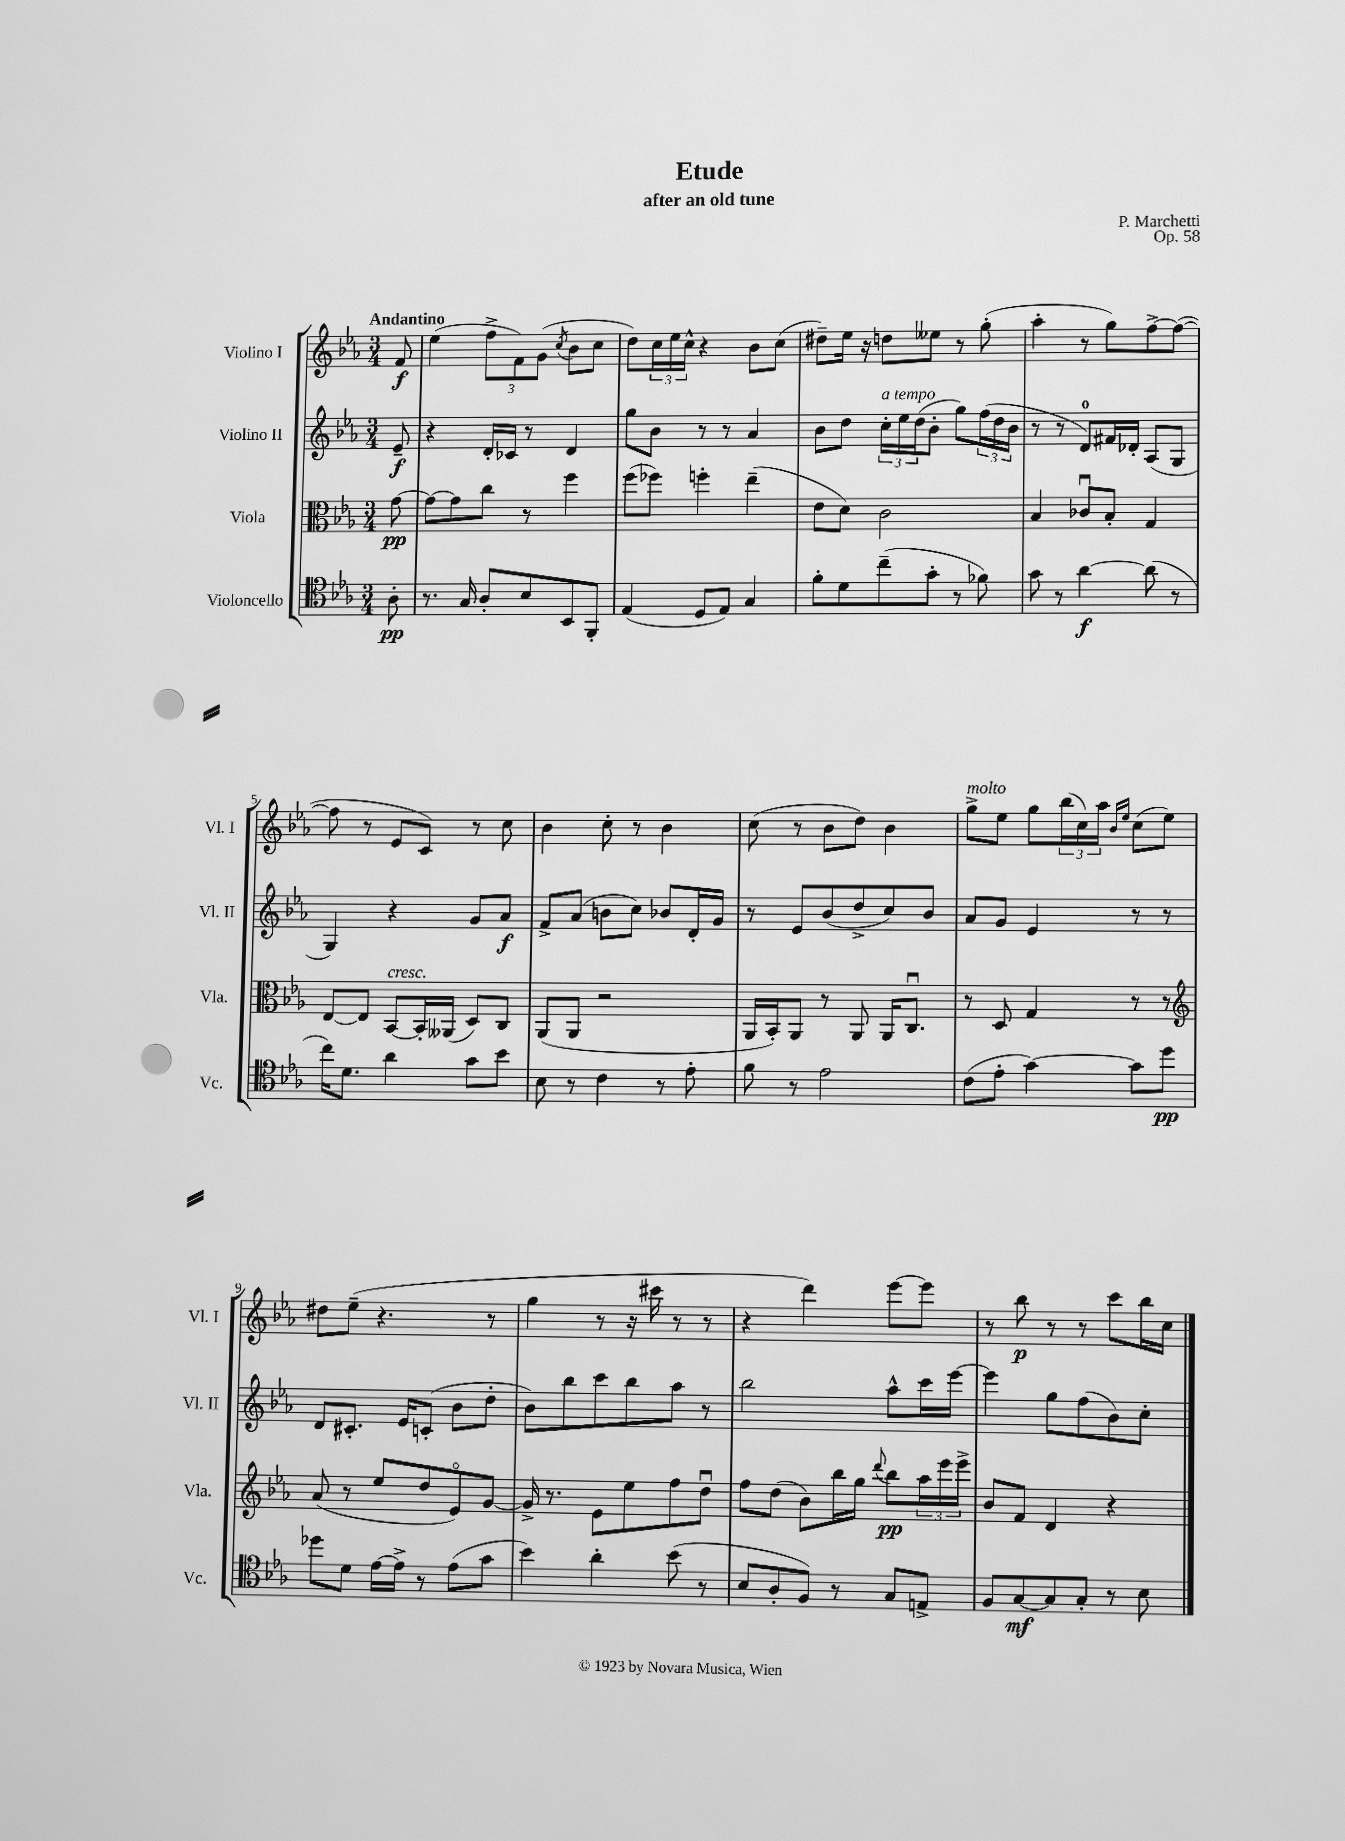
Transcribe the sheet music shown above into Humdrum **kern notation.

**kern	**dynam	**kern	**dynam	**kern	**dynam	**kern	**dynam
*part4	*part4	*part3	*part3	*part2	*part2	*part1	*part1
*staff4	*staff4	*staff3	*staff3	*staff2	*staff2	*staff1	*staff1
*I"Violoncello	*	*I"Viola	*	*I"Violino II	*	*I"Violino I	*
*I'Vc.	*	*I'Vla.	*	*I'Vl. II	*	*I'Vl. I	*
*clefC4	*	*clefC3	*	*clefG2	*	*clefG2	*
*k[b-e-a-]	*	*k[b-e-a-]	*	*k[b-e-a-]	*	*k[b-e-a-]	*
*M3/4	*	*M3/4	*	*M3/4	*	*M3/4	*
=	=	=	=	=	=	=	=
!	!	!	!	!	!	!LO:TX:a:B:t=Andantino	!
8A-'\	pp	[8g\	pp	8e-~/	f	8f/	f
=1	=1	=1	=1	=1	=1	=1	=1
8.r	.	8g\L_	.	4r	.	(4ee-\	.
.	.	8g\]	.	.	.	.	.
16G/	.	.	.	.	.	.	.
8A-'/L	.	8cc\J	.	16d'/LL	.	12ff^\L	.
.	.	.	.	16c-X/JJ	.	.	.
.	.	.	.	.	.	12f\)	.
8B-/	.	8r	.	8r	.	.	.
.	.	.	.	.	.	(12g\J	.
.	.	.	.	.	.	8qcc/	.
8BB-/	.	4ff\	.	4d/	.	8b-\L	.
8FF'/J	.	.	.	.	.	8cc\J	.
=2	=2	=2	=2	=2	=2	=2	=2
(4E-/	.	(8ff\L	.	8gg\L	.	8dd\L)	.
.	.	8ff-X\J)	.	8b-\J	.	24cc\L	.
.	.	.	.	.	.	24ee-\	.
.	.	.	.	.	.	24cc^^\JJ	.
8D/L	.	4ffn'\	.	8r	.	4r	.
8E-/J)	.	.	.	8r	.	.	.
4G/	.	(4ee-~\	.	4a-/	.	8b-\L	.
.	.	.	.	.	.	(8cc\J	.
=3	=3	=3	=3	=3	=3	=3	=3
8f'\L	.	8e-\L	.	8b-\L	.	8dd#X~\L)	.
8d\	.	8d\J)	.	8dd\J	.	16ee-\Jk	.
.	.	.	.	.	.	16r	.
!	!	!	!	!LO:TX:a:i:t=a tempo	!	!	!
(8cc~\	.	2c\	.	24cc'\LL	.	8ddn\L	.
.	.	.	.	24ee-\	.	.	.
.	.	.	.	(24dd\J	.	.	.
8g'\J	.	.	.	8b-'\J	.	8ee--X\J	.
8r	.	.	.	8gg\L)	.	8r	.
8f-X\)	.	.	.	(24ff\L	.	(8gg'\	.
.	.	.	.	24dd\	.	.	.
.	.	.	.	24b-\JJ	.	.	.
=4	=4	=4	=4	=4	=4	=4	=4
8g\	.	4B-/	.	8r	.	4aa-'\	.
8r	.	.	.	8r	.	.	.
[4a-\	f	8c-Xu/L	.	8d/L)	.	8r	.
.	.	8B-'/J	.	16f#X/L	.	8gg\L)	.
.	.	.	.	16d-X'/JJ	.	.	.
(8a-\]	.	4G/	.	(8A-/L	.	[8ff^\	.
8r	.	.	.	8G/J	.	(8ff\J_	.
!!LO:LB:g=z
=5	=5	=5	=5	=5	=5	=5	=5
16cc\KL)	.	[8E-/L	.	4G/)	.	8ff\]	.
8.d\J	.	.	.	.	.	.	.
.	.	8E-/J]	.	.	.	8r	.
!	!	!LO:TX:a:i:t=cresc.	!	!	!	!	!
4a-\	.	[8BB-/L	.	4r	.	8e-/L	.
.	.	16BB-'/L]	.	.	.	8c/J)	.
.	.	(16AA--X/JJ	.	.	.	.	.
8g\L	.	8D/L)	.	8g/L	.	8r	.
8b-\J	.	8C/J	.	8a-/J	f	8cc\	.
=6	=6	=6	=6	=6	=6	=6	=6
8B-\	.	(8AA-/L	.	8f^/L	.	4b-\	.
8r	.	8AA-/J	.	(8a-/J	.	.	.
4c\	.	2r	.	8bn\L	.	8cc'\	.
.	.	.	.	8cc\J)	.	8r	.
8r	.	.	.	8b-X/L	.	4b-\	.
8e-'\	.	.	.	16d'/L	.	.	.
.	.	.	.	16g/JJ	.	.	.
=7	=7	=7	=7	=7	=7	=7	=7
8f\	.	16AA-/LL	.	8r	.	(8cc\	.
.	.	16BB-'/J)	.	.	.	.	.
8r	.	8AA-/J	.	8e-/L	.	8r	.
2e-\	.	8r	.	(8b-/	.	8b-\L	.
.	.	8AA-/	.	8dd^/	.	8dd\J)	.
.	.	16AA-/KL	.	8cc/)	.	4b-\	.
.	.	8.Cu/J	.	.	.	.	.
.	.	.	.	8b-/J	.	.	.
=8	=8	=8	=8	=8	=8	=8	=8
!	!	!	!	!	!	!LO:TX:a:i:t=molto	!
(8c\L	.	8r	.	8a-/L	.	8gg^\L	.
8e-'\J	.	8D/	.	8g/J	.	8ee-\J	.
[4g\)	.	4G/	.	4e-/	.	8gg\L	.
.	.	.	.	.	.	(24bb-\L	.
.	.	.	.	.	.	24cc\)	.
.	.	.	.	.	.	24aa-\JJ	.
.	.	.	.	.	.	16qqb-/LL	.
.	.	.	.	.	.	16qqee-/JJ	.
8g\L]	.	8r	.	8r	.	(8cc\L	.
8dd\J	pp	8r	.	8r	.	8ee-\J)	.
!!LO:LB:g=z
=9	=9	=9	=9	=9	=9	=9	=9
*	*	*clefG2	*	*	*	*	*
8dd-X\L	.	(8a-/	.	8d/L	.	8dd#X\L	.
8d\J	.	8r	.	8.c#X'/J	.	(8ee-~\J	.
[16e-\LL	.	8ee-/L	.	.	.	4.r	.
16e-^\JJ]	.	.	.	16e-/KL	.	.	.
8r	.	8dd/	.	(8cn'/J	.	.	.
(8e-\L	.	8e-/)	.	8b-\L	.	.	.
8g\J	.	[8g/J	.	8dd'\J	.	8r	.
=10	=10	=10	=10	=10	=10	=10	=10
4b-\)	.	16g^/]	.	8b-\L)	.	4gg\	.
.	.	8.r	.	.	.	.	.
.	.	.	.	8bb-\	.	.	.
4a-'\	.	8e-\L	.	8ccc\	.	8r	.
.	.	8ee-\	.	8bb-\	.	16r	.
.	.	.	.	.	.	16ccc#X\	.
(8b-\	.	8ff\	.	8aa-\J	.	8r	.
8r	.	8ddu\J	.	8r	.	8r	.
=11	=11	=11	=11	=11	=11	=11	=11
8B-/L	.	8ff\L	.	2bb-\	.	4r	.
8A-'/	.	(8dd\J	.	.	.	.	.
8F/J)	.	8b-\L)	.	.	.	4ddd\)	.
8r	.	16bb-\L	.	.	.	.	.
.	.	16gg\JJ	.	.	.	.	.
.	.	8qqddd/	.	.	.	.	.
8G/L	.	8bb-\L	pp	8aa-^^\L	.	[8eee-\L	.
8En^/J	.	24aa-\L	.	16ccc\L	.	8eee-\J]	.
.	.	24eee-\	.	.	.	.	.
.	.	.	.	[16eee-\JJ	.	.	.
.	.	24eee-^\JJ	.	.	.	.	.
=12	=12	=12	=12	=12	=12	=12	=12
8F/L	.	8b-/L	.	4eee-\]	.	8r	.
[8G/	mf	8f/J	.	.	.	8bb-\	p
8G/]	.	4d/	.	8gg\L	.	8r	.
8G'/J	.	.	.	(8ff\	.	8r	.
8r	.	4r	.	8b-\)	.	8ccc\L	.
8B-\	.	.	.	8cc'\J	.	16bb-\L	.
.	.	.	.	.	.	16cc\JJ	.
==	==	==	==	==	==	==	==
*-	*-	*-	*-	*-	*-	*-	*-
